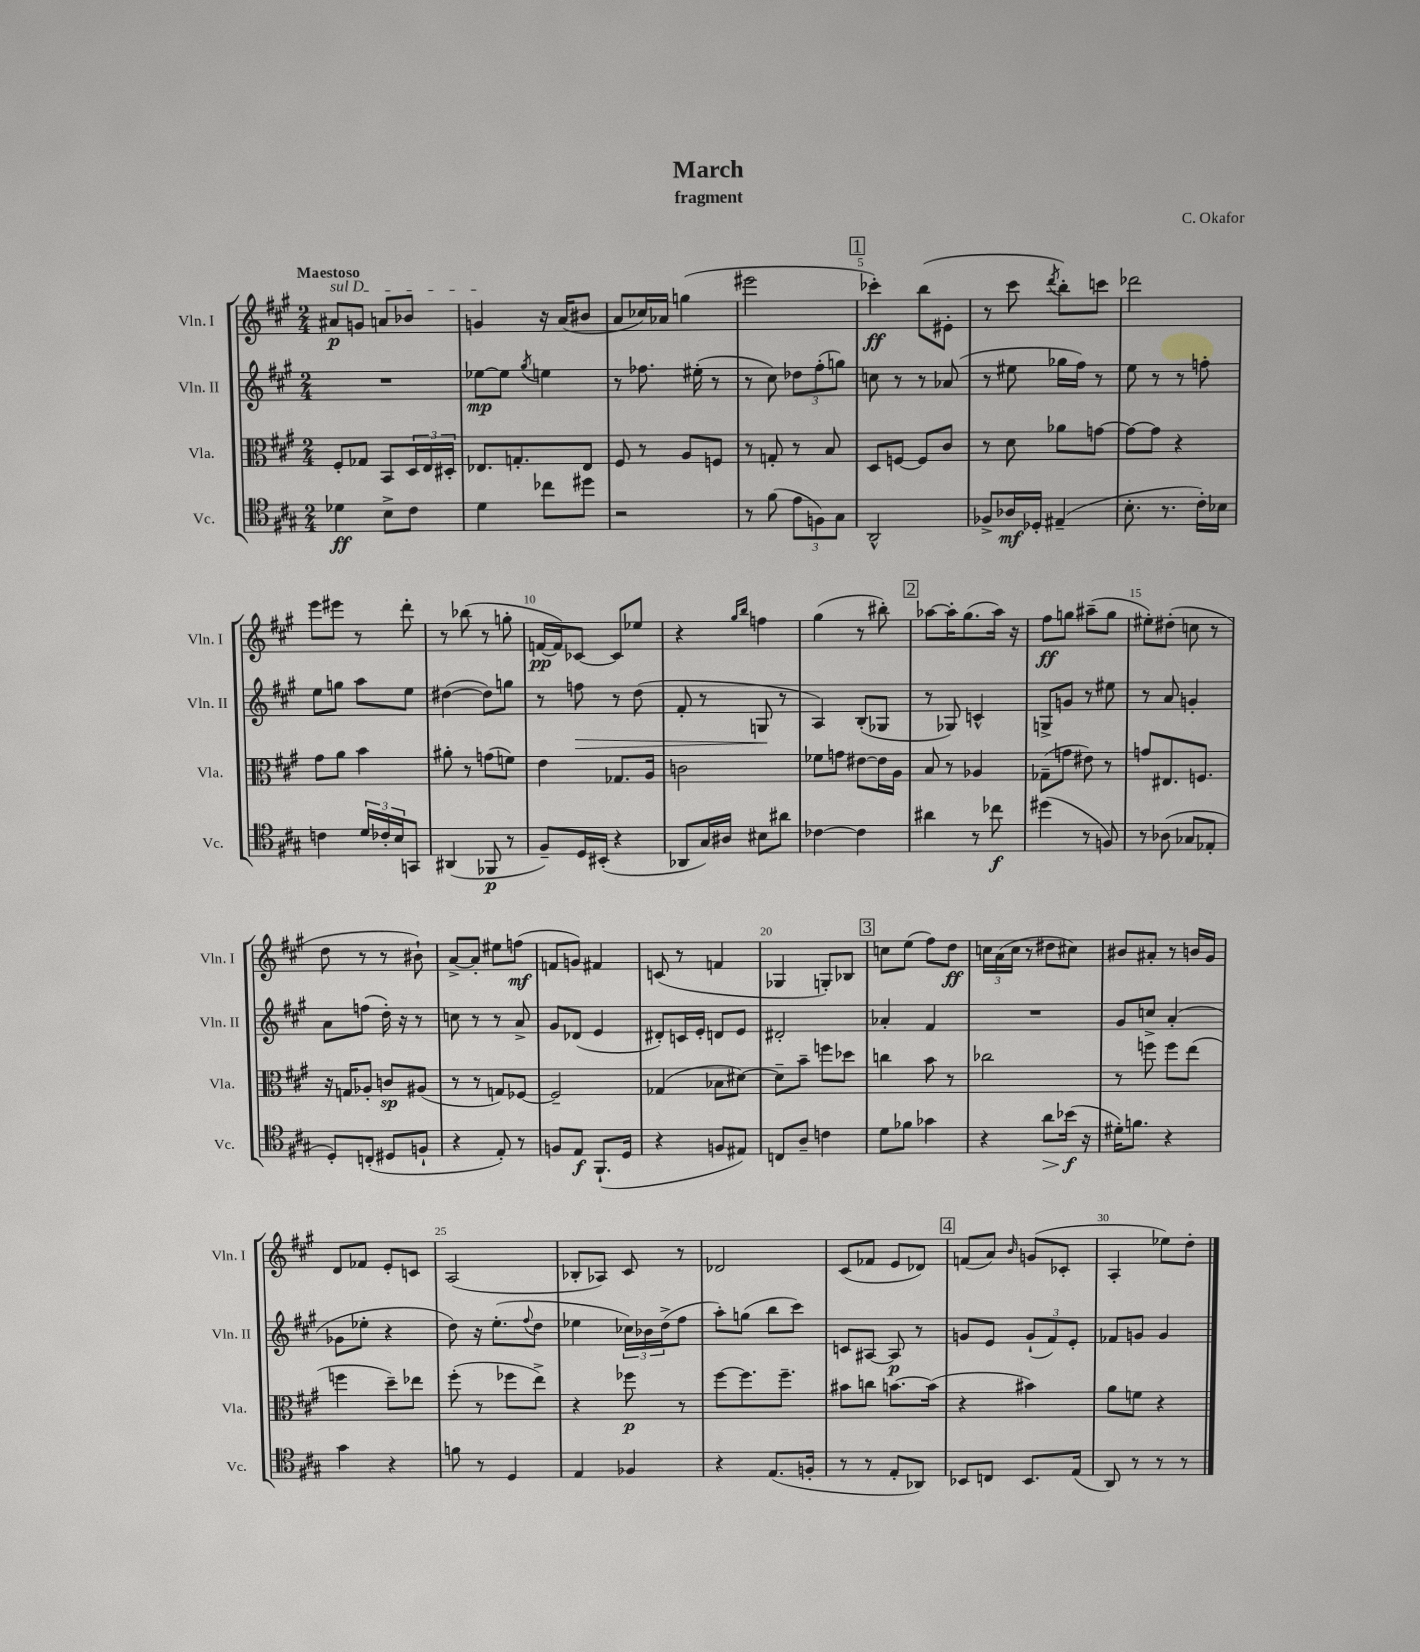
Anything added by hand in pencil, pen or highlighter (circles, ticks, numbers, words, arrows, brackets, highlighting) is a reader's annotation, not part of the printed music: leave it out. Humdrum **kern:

**kern	**kern	**kern	**kern
*staff4	*staff3	*staff2	*staff1
*clefC4	*clefC3	*clefG2	*clefG2
*k[f#c#g#]	*k[f#c#g#]	*k[f#c#g#]	*k[f#c#g#]
*M2/4	*M2/4	*M2/4	*M2/4
4d-	8F#'	2r	8a#
.	8G-	.	8g
8B^	8BB	.	8a
8c#	24D	.	8b-
.	24E	.	.
.	24D#'	.	.
=	=	=	=
4d	8.E-	[8ee-	4g
.	.	8ee-]	.
.	8.G'	.	.
.	.	8qgg#	.
8cc-	.	4ee	16r
.	.	.	(16a
8dd#	8E-	.	8b#
=	=	=	=
2r	8F#	8r	8a
.	8r	8.ff-	16cc-)
.	.	.	16a-
.	8A	.	(4gg
.	.	(16ee#'	.
.	8F	8r	.
=	=	=	=
8r	8r	8r	2eee#
(8f#	8G'	8cc#)	.
12e	8r	12dd-	.
12F)	.	(12ff#'	.
.	8B	.	.
12G#	.	12gg)	.
=	=	=	=
2AA^^	8D	8cc	4ccc-')
.	[8F	8r	.
.	8F]	8r	(8bb
.	8c#	(8a-	8e#'
=	=	=	=
8F-^	8r	8r	8r
16A-	8d	8ee#	8ccc#
16D-'	.	.	.
.	.	.	8qddd
(4E#~	8a-	16gg-	8bb')
.	.	16ff#)	.
.	[8g	8r	8ccc
=	=	=	=
8.B'	8g_	8ee	2ddd-
.	8g]	8r	.
8.r	.	.	.
.	4r	8r	.
16c#')	.	8ff'	.
16B-	.	.	.
=	=	=	=
4c	8g#	8ee	8eee
.	8a	8gg	8eee#
24d	4b	8aa	8r
24c-'	.	.	.
24B	.	.	.
8GG	.	8ee	8ddd'
=	=	=	=
(4AA#	8a#'	([4dd#	8r
.	8r	.	(8bb-
8FF-	(8g	8dd#])	8r
8r	8f)	8gg	8gg'
=	=	=	=
8F#~)	4e	8r	[16f
.	.	.	16f])
16D	.	8ff	[8c-
(16BB#'	.	.	.
4r	8.G-	8r	8c-]
.	.	(8dd	8ee-
.	16A	.	.
=	=	=	=
8AA-	2c	8f#'	4r
16G#)	.	8r	.
16A#	.	.	.
.	.	.	16qqgg#
.	.	.	16qqbb
8B#	.	8G	4ff
8a#	.	8r	.
=	=	=	=
[4c-	8f-	4A)	(4gg#
.	8g	.	.
4c-]	[8e#	(8B'	8r
.	16e#]	8G-	8bb#')
.	16A	.	.
=	=	=	=
4a#	8B	8r	[8aa-
.	8r	8G-)	16aa-']
.	.	.	(8.gg#
8r	4A-	4c^^	.
8cc-	.	.	16aa-)
.	.	.	16r
=	=	=	=
(4dd#	(8G-~	8G^	8ff#
.	8g	8g	8gg
8r	8e#)	8r	(8aa#~
8F)	8r	8ee#	8gg
=	=	=	=
8r	8g	8r	8ee#')
(8A-	8.E#	8a	(8dd#'
8G-	.	4g'	8cc
.	8.F	.	.
8E-'	.	.	8r
=	=	=	=
8D')	16r	8a	8dd
.	16G	.	.
(8C'	8A-'	(8ff	8r
8D#	8c	16dd')	8r
.	.	16r	.
8F`	(8A#	8r	8b#`)
=	=	=	=
4r	8r	8cc	[8a^
.	8r	8r	8a']
8E')	8G)	8r	8ee#
8r	[8F-	8a^	(8ff
=	=	=	=
8F	2F-~]	8g#	8f
8E	.	(8d-	8g)
(8.FF#`	.	4e	4f#
16D	.	.	.
=	=	=	=
4r	(4G-	8d#')	(8c
.	.	16c	8r
.	.	16e'	.
8F	8B-	8d	4f
8E#)	[8d#)	8e	.
=	=	=	=
8C	8d#~]	2d#'	4G-
8A~	8b~	.	.
4c	8ff	.	8G')
.	8dd-	.	8B-
=	=	=	=
8d	4cc	4a-'	8cc
8f-	.	.	(8ee
4g-	8b	4f#	8ff#)
.	8r	.	8dd
=	=	=	=
4r	2cc-	2r	24cc
.	.	.	(24a
.	.	.	24cc
.	.	.	8r
8a	.	.	8dd#
(16b-	.	.	8cc#)
16r	.	.	.
=	=	=	=
16d#')	8r	8g#	8b#
8.f	.	.	.
.	8ff	8cc^	8a#'
4r	8ff	(4a'	8r
.	(8ee	.	16b
.	.	.	16g#
=	=	=	=
4g#	4ff	8g-	8d
.	.	8ee-'	8f-
4r	8dd~)	4r	8e'
.	8ee-	.	8c
=	=	=	=
8f	(8ff#'	8dd)	(2A
8r	8r	16r	.
.	.	(8.ee'	.
4D	8ff-	.	.
.	.	8qqff#	.
.	8ee^)	8dd	.
=	=	=	=
4E	4r	4ee-	8B-'
.	.	.	8A-)
4F-	8ff-	24cc-)	8c#
.	.	24b-	.
.	.	(24dd^	.
.	8r	8ff#	8r
=	=	=	=
4r	[8ff#	8aa')	2d-
.	8.ff#]	(8gg	.
(8.E	.	8bb	.
.	8.ff#~	.	.
.	.	8ccc#)	.
16F'	.	.	.
=	=	=	=
8r	8b#	8c	(8c#
8r	8cc	[8A#	8f-
8E'	[8.b	8A#]	8e
8AA-)	.	8r	8d-)
.	(16b]	.	.
=	=	=	=
8BB-	4r	8g	(8f
8C	.	8e	8a)
.	.	.	16qqb
8.BB-	4b#)	(12g`	(8g
.	.	12f#)	.
.	.	.	8c-'
.	.	12e'	.
(16E	.	.	.
=	=	=	=
8AA)	8a	8f-	4A'
8r	8f	8g	.
8r	4r	4g	8ee-)
8r	.	.	8dd'
==	==	==	==
*-	*-	*-	*-
